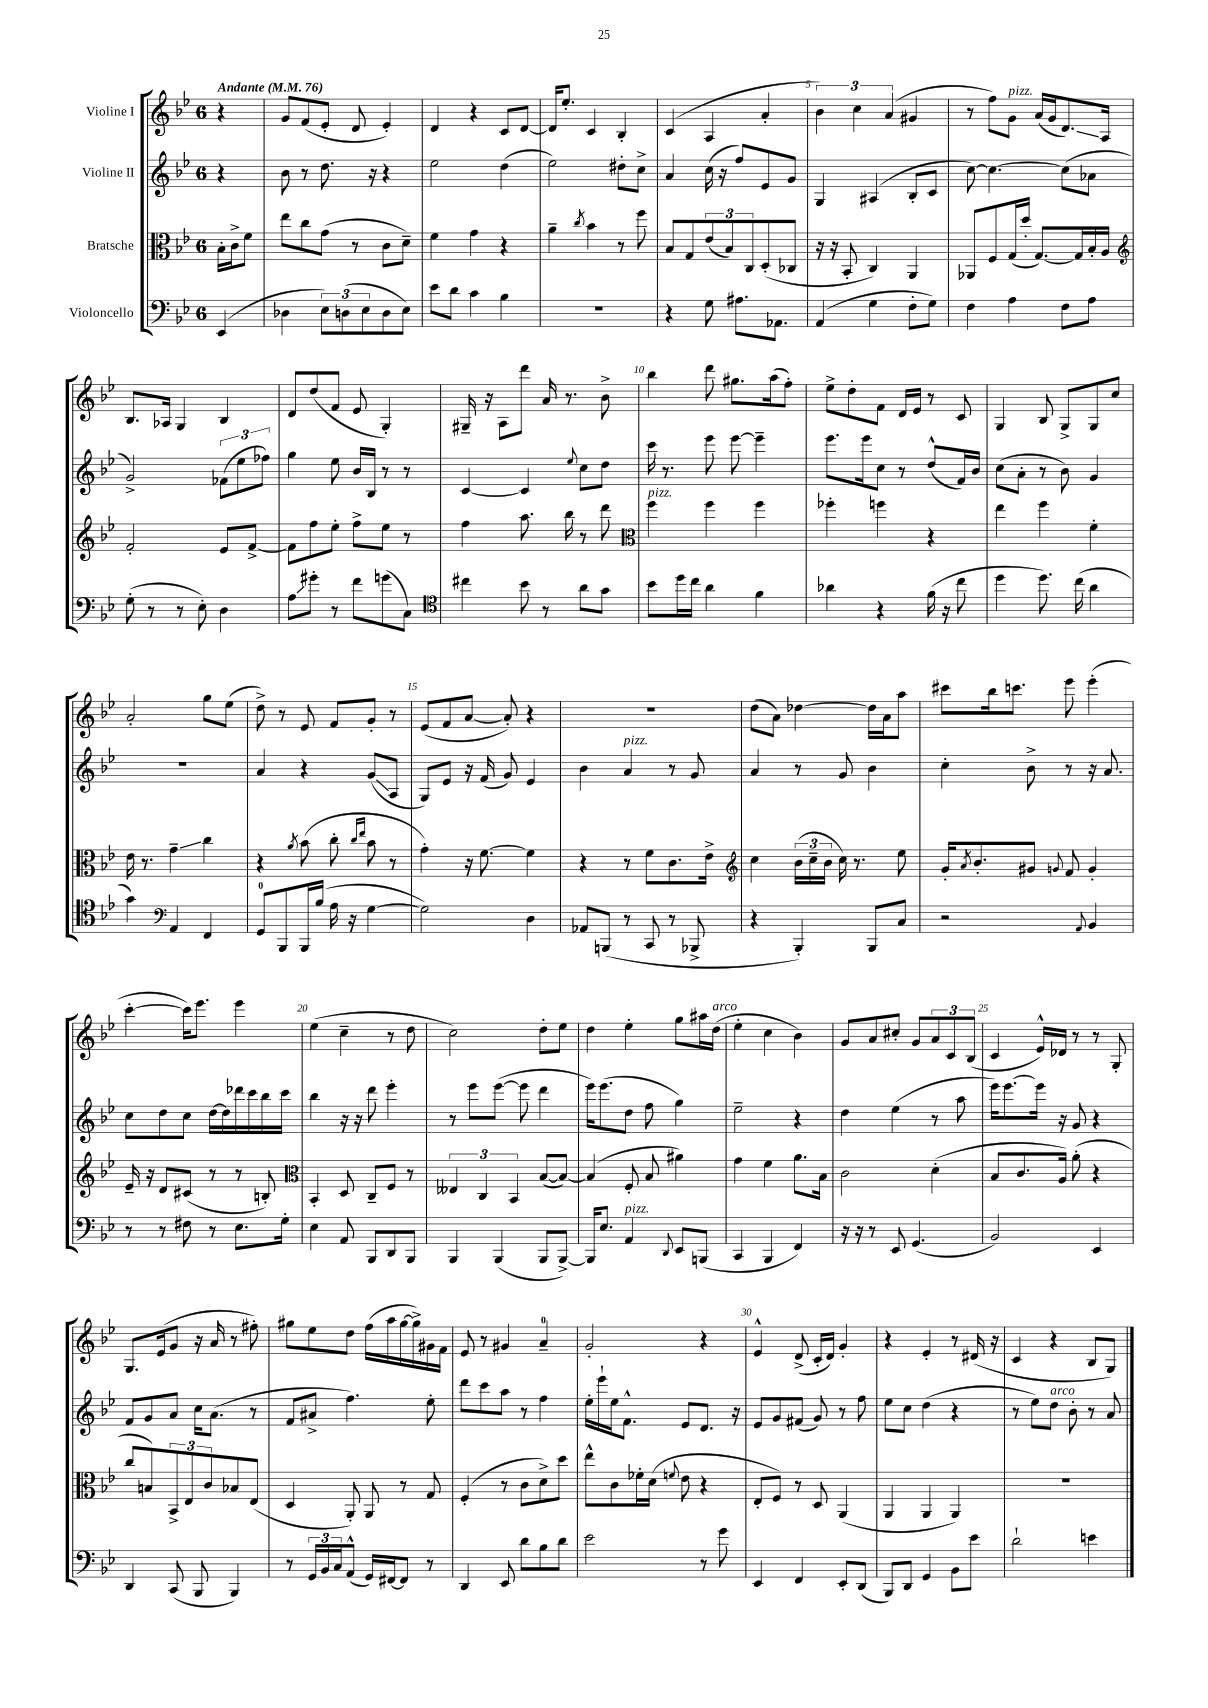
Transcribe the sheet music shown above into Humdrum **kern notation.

**kern	**kern	**kern	**kern
*staff4	*staff3	*staff2	*staff1
*clefF4	*clefC3	*clefG2	*clefG2
*k[b-e-]	*k[b-e-]	*k[b-e-]	*k[b-e-]
*M6/8	*M6/8	*M6/8	*M6/8
*MM76	*MM76	*MM76	*MM76
(4EE-/	16B-'\LL	4r	4r
.	16c^\J	.	.
.	8f\J	.	.
=	=	=	=
4D-\	8ee-\L	8b-\	8g/L
.	8cc\	8r	(8f/
12E-\L)	(8g\J	8.dd\	8e-'/J
(12D\	.	.	.
.	8r	.	8d/
12E-\	.	.	.
.	.	16r	.
8D\	8c\L	4r	4e-'/)
8E-\J)	8d~\J)	.	.
=	=	=	=
8e-\L	4f\	2ee-\	4d/
8d\J	.	.	.
4c\	4g\	.	4r
4B-\	4r	(4dd\	8c/L
.	.	.	[8d/J
=	=	=	=
2.r	4a~\	2ee-\)	16d/]LK
.	.	.	8.ee-'/J
.	8qcc/	.	.
.	4b-\	.	4c/
.	8r	8dd#'\L	4B-'/
.	8ff\	8cc^\J	.
=	=	=	=
4r	8B-/L	4a/	(4c/
.	8G/	.	.
8G\	(12e-/	(16cc\	4A/
.	.	16r	.
.	12B-/)	.	.
8.A#\L	.	8ff/L)	.
.	12C/	.	.
.	(8D'/	8e-/	4a'/
8.AA-\J	.	.	.
.	8C-/J	8g/J	.
=	=	=	=
(4AA/	16r	4G/	6b-\)
.	16r	.	.
.	8BB-'/	.	.
.	.	.	6cc\
4G\	4C/)	(4A#/	.
.	.	.	(6a/
8F'\L	4AA/	8B-'/L	4g#/
8G\J)	.	8c/J	.
=	=	=	=
4F\	8AA-/L	[8cc\)	8r
.	8F/	4.cc\_	8ff\L)
4A\	(16G/L	.	8g\J
.	16dd'/JJ	.	.
.	[8.G/L)	.	(16a/LL
.	.	.	16g/J
8F\L	.	(8cc\]L	8.d/)
.	16G/]L	.	.
8A\J	16B-'/	8a-\J	.
.	16A/JJ	.	16A/Jk
=	=	=	=
*	*clefG2	*	*
(8G'\	2f'/	2g^/)	8.B-/L
8r	.	.	.
.	.	.	16A-/Jk
8r	.	.	4G/
8E-'\)	.	.	.
4D\	8e-/L	(12f-\L	4B-/
.	.	12ee-\	.
.	[8f^/J	.	.
.	.	12ff-\J)	.
=	=	=	=
8A\L	8f\]L	4gg\	8d/L
8g#'\J	8ff\	.	(8dd/
8r	8ee-'\J	8ee-\	8f/J
8f\L	8ff^\L	16b-/LL	8e-/
.	.	16B-/JJ	.
(8g\	8ee-\J	8r	4G'/)
8C\J)	8r	8r	.
=	=	=	=
*clefC4	*	*	*
4cc#\	4ff\	[4c/	16G#~/
.	.	.	16r
.	.	.	8A\L
8b-\	8.aa\	4c/]	8ddd\J
8r	.	.	16a/
.	16bb-\	.	8.r
.	.	8qqee-/	.
8a\L	8r	8cc\L	.
8g\J	8ddd\	8dd\J	8b-^\
=	=	=	=
*	*clefC3	*	*
8b-\L	4ff\	16ccc\	4bb-\
.	.	8.r	.
16dd\L	.	.	.
16cc\JJ	.	.	.
4a\	4ff\	8eee-\	8ddd\
.	.	[8eee-\	8.gg#\L
4f\	4ff\	4eee-~\]	.
.	.	.	(16aa\k
.	.	.	8ff'\J)
=	=	=	=
4a-\	4ff-'\	8.eee-\L	8ee-^\L
.	.	.	8dd'\
.	.	16eee-\k	.
4r	4ff\	8cc\J	8f\J
.	.	8r	16d/LL
.	.	.	16e-/JJ
(16f\	4r	(8dd^^/L	8r
16r	.	.	.
8cc\	.	16f/L)	8c/
.	.	16b-/JJ	.
=	=	=	=
4dd\	4ee-\	(8cc\L	4G/
.	.	8a'\J	.
8.dd\)	4ff\	8r	8B-/
.	.	8b-\)	8G^/L
(16cc\	.	.	.
4a\	4f'\	4g/	8G/
.	.	.	8cc/J
=	=	=	=
4g\)	16e-\	2.r	2a'/
.	8.r	.	.
*clefF4	*	*	*
4AA/	4g~\	.	.
4FF/	4cc\	.	8gg\L
.	.	.	(8ee-\J
=	=	=	=
8GG/L	4r	4a/	8dd^\)
8BBB-/	.	.	8r
.	8qa/	.	.
16BBB-/L	(8b-\	4r	8e-/
(16B-/JJ	.	.	.
16A\	8cc'\	.	8f/L
16r	.	.	.
.	16qqcc/LL	.	.
.	16qqee-/JJ	.	.
[4G\	8b-\	(8g/L	8g'/J
.	8r	8A/J	8r
=	=	=	=
2G\])	4g'\)	8G/L)	(8e-/L
.	.	8e-/J	8f/
.	16r	16r	[8a/J
.	[8.f\	(16f/	.
.	.	8g/)	8a'/])
4D\	4f\]	4e-/	4r
=	=	=	=
8AA-/L	4r	4b-\	2.r
(8BBB/J	.	.	.
8r	8r	4a/	.
8CC/	8f\L	.	.
8r	8.c\	8r	.
8BBB-^/	.	8g/	.
.	16e-^\Jk	.	.
=	=	=	=
*	*clefG2	*	*
4r	4cc\	4a/	(8dd\L
.	.	.	8a\J)
4BBB-'/)	(24b-\LL	8r	[4dd-\
.	24cc~\	.	.
.	24b-\JJ	.	.
.	16cc\)	8g/	.
.	8.r	.	.
8BBB-/L	.	4b-\	16dd-\]LL
.	.	.	16a\J
8C/J	8ee-\	.	8aa\J
=	=	=	=
2r	16g'/LK	4cc'\	8ccc#\L
.	8qa/	.	.
.	8.b-'/	.	.
.	.	.	16bb-\k
.	.	.	8.ccc\J
.	8g#/J	8b-^\	.
.	8qqg/	.	.
.	8f/	8r	8eee-\
8qqAA/	.	.	.
4BB-/	4g'/	16r	(4eee-'\
.	.	8.a/	.
=	=	=	=
8r	16e-~/	8cc\L	[4ccc'\
.	16r	.	.
8r	8d/L	8dd\	.
8F#\	(8c#/J	8cc\J	16ccc\]LK)
.	.	.	8.eee-\J
8r	8r	[16dd\LL	.
.	.	16dd\]	.
8.E-\L	8r	16ddd-\	4eee-\
.	.	16ccc\	.
.	8B'/)	16bb-\	.
16G'\Jk	.	16ccc\JJ	.
=	=	=	=
*	*clefC3	*	*
4E-\	4BB-'/	4bb-\	(4ee-\
8AA/	8D/	16r	4cc~\
.	.	16r	.
8BBB-/L	8C~/L	8ddd\	.
8DD/	8F/J	4eee-'\	8r
8BBB-/J	8r	.	8dd\
=	=	=	=
4BBB-/	6E--/	8r	2cc\)
.	.	8eee-\L	.
.	6C/	.	.
(4BBB-/	.	([8eee-\J	.
.	6BB-/	.	.
.	.	8eee-\]	.
8BBB-/L	([8B-/L	4ddd\	8dd'\L
[8BBB-^/J)	8B-/_J)	.	8ee-\J
=	=	=	=
16BBB-/]LK	(4B-/]	16eee-\LK)	4dd\
8.E-/J	.	(8.eee-\	.
4AA/	8F'/	8dd\J	4ee-'\
.	8B-/	8ff\	.
8qqDD/	.	.	.
8EE-/L	4a#\)	4gg\)	8gg\L
(8BBB/J	.	.	16aa#\L
.	.	.	(16dd\JJ
=	=	=	=
4CC/	4g\	2ee-~\	4ee-'\
4BBB-/	4f\	.	4cc\
4FF/)	8.a\L	4r	4b-\)
.	16B-\Jk	.	.
=	=	=	=
16r	2c\	4dd\	8g/L
16r	.	.	.
8r	.	.	8a/
8EE-/	.	(4ee-\	8cc#'/J
(4.GG/	.	.	8g/L
.	(4d'\	8r	12a/
.	.	.	12c/
.	.	8aa\	.
.	.	.	(12B-/J
=	=	=	=
2BB-/)	8B-/L	16eee-\LK)	4c/
.	.	[8.eee-\	.
.	8.c/	.	.
.	.	16eee-\]Jk	16e-^^/LL)
.	16A/Jk)	16r	16d-/JJ
.	(8a'\	8g/	8r
4EE-/	4r	4r	8r
.	.	.	8G'/
=	=	=	=
4DD/	8cc/L	8f/L	8.G/L
.	8B/)	8g/	.
.	.	.	(16e-/k
(8CC/	12BB-^/	8a/J	8g/J
.	12E-/	.	.
8BBB-/	.	16cc\LK	16r
.	12c/	.	.
.	.	(8.a\J	16a/
4BBB-/)	8B-/	.	8r
.	(8E-/J	8r	8ff#'\)
=	=	=	=
8r	4D/	8f/L	8gg#\L
24GG/LL	.	8a#^/J	8ee-\
24BB-/	.	.	.
24C/J	.	.	.
(8AA^^/J	8AA'/)	4.ff\)	8dd\J
16GG/LL)	8AA/	.	(16ff\LL
[16FF#/J	.	.	16aa\
8FF#/]J	8r	.	[16gg#\
.	.	.	16gg#^\])
8r	8G/	8ee-'\	16g#\
.	.	.	16f\JJ
=	=	=	=
4DD/	(4F'/	8ddd\L	8e-/
.	.	8ccc\	8r
8EE-/	8r	8aa\J	4g#/
8d\L	8c\L	8r	.
8B-\	8d^\)	4ff\	4a~/
8d\J	8dd\J	.	.
=	=	=	=
2e-\	8ee-^^\L	16ee-'\LL	2g'/
.	.	16eee-`\	.
.	8c\	16ee-\J	.
.	.	8.f^^\J	.
.	16f-'\L	.	.
.	(16d\JJ	.	.
.	8qqf/	.	.
.	8e-\	8e-/L	.
8r	4r	8.d/J	4r
8g\	.	.	.
.	.	16r	.
=	=	=	=
4EE-/	8E-'/L	8e-/L	4e-^^/
.	8F/J)	8g/	.
4FF/	8r	(8f#/J	(8d^/
.	8D/	8g/)	16c'/LL
.	.	.	16d/JJ)
8EE-'/L	(4AA/	8r	4g'/
(8DD/J	.	8ff\	.
=	=	=	=
8BBB-/L)	4AA/	8ee-\L	4r
8DD/J	.	8cc\J	.
4GG/	4AA/	(4dd\	4e-'/
8BB-\L	4AA/)	4r	8r
8e-\J	.	.	(16d#/
.	.	.	16r
=	=	=	=
2d`\	2.r	8r	4c/
.	.	8ee-\L)	.
.	.	8dd\J	4r
.	.	8b-'\	.
4e\	.	8r	8B-/L
.	.	8a/	8G/J)
==	==	==	==
*-	*-	*-	*-
